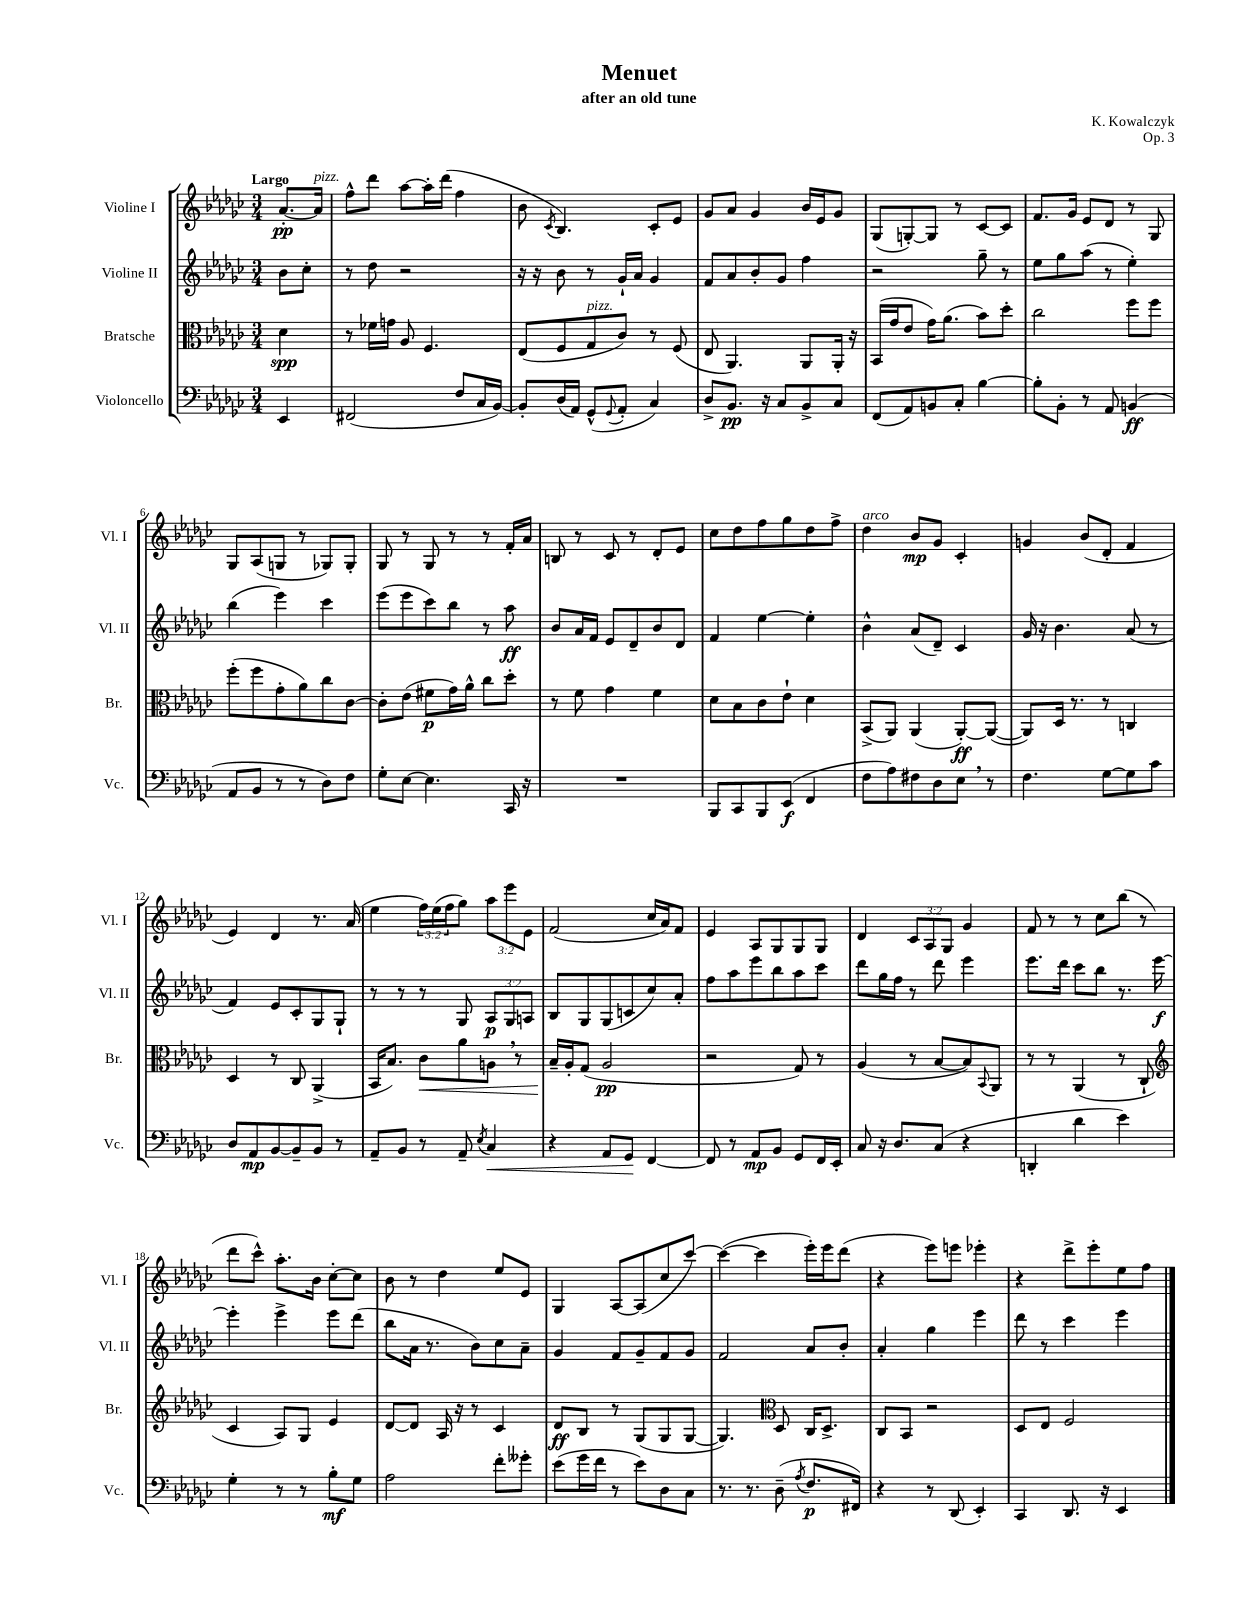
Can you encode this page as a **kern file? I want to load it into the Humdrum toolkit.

**kern	**kern	**kern	**kern
*staff4	*staff3	*staff2	*staff1
*clefF4	*clefC3	*clefG2	*clefG2
*k[b-e-a-d-g-c-]	*k[b-e-a-d-g-c-]	*k[b-e-a-d-g-c-]	*k[b-e-a-d-g-c-]
*M3/4	*M3/4	*M3/4	*M3/4
4EE-/	4d-\	8b-\L	[8.a-'/L
.	.	8cc-'\J	.
.	.	.	16a-/]Jk
=	=	=	=
(2FF#/	8r	8r	8ff^^\L
.	16f-\LL	8dd-\	8ddd-\J
.	16g\JJ	.	.
.	8A-/	2r	[8aa-\L
.	4.F/	.	16aa-'\]L
.	.	.	(16ddd-\JJ
8F/L	.	.	4ff\
16C-/L	.	.	.
[16BB-/JJ)	.	.	.
=	=	=	=
8BB-'/]L	(8E-/L	16r	8b-\
.	.	16r	.
.	.	.	8qc-/
(16D-/L	8F/	8b-\	4.B-/)
16AA-/JJ)	.	.	.
(8GG-^^/L	8G-/	8r	.
8qqGG-/	.	.	.
8AA-'/J	8c-/J)	16g-`/LL	.
.	.	16a-/JJ	.
4C-/)	8r	4g-/	8c-'/L
.	(8F/	.	8e-/J
=	=	=	=
8D-^/L	8E-/	8f/L	8g-/L
8.BB-/J	4.AA-/)	8a-/	8a-/J
.	.	8b-'/	4g-/
16r	.	.	.
8C-/L	.	8g-/J	.
8BB-^/	8AA-/L	4ff\	16b-/LL
.	.	.	16e-/J
8C-/J	16AA-'/Jk	.	8g-/J
.	16r	.	.
=	=	=	=
(8FF/L	(16BB-/LL	2r	(8G-/L
.	16g-/J	.	.
8AA-/)	8e-/J	.	[8G'/)
8BB/	16g-\LK)	.	8G/]J
.	(8.a-\J	.	.
8C-'/J	.	.	8r
[4B-\	8b-\L)	8gg-~\	[8c-/L
.	8dd-'\J	8r	8c-/]J
=	=	=	=
8B-'\]L	2cc-\	8ee-\L	8.f/L
8BB-'\J	.	8gg-\	.
.	.	.	16g-/Jk
8r	.	(8aa-\J	8e-/L
8AA-/	.	8r	8d-/J
(4BB/	8ff\L	4ee-'\)	8r
.	8ff\J	.	8G-/
=	=	=	=
8AA-/L	(8ff'\L	(4bb-\	8G-/L
8BB-/J	8ff\	.	(8A-/
8r	8g-'\	4eee-\)	8G/J
8r	8a-\)	.	8r
8D-\L)	8cc-\	4ccc-\	8G-/L)
8F\J	[8c-\J	.	8G-'/J
=	=	=	=
8G-'\L	8c-'\]L	(8eee-\L	8G-/
[8E-\J	(8e-\J	8eee-\	8r
4.E-\]	8f#\L	8ccc-\)	8G-/
.	16g-\L)	8bb-\J	8r
.	16a-^^\JJ	.	.
.	8cc-\L	8r	8r
16CC-/	8dd-'\J	8aa-\	16f'/LL
16r	.	.	16a-/JJ
=	=	=	=
2.r	8r	8b-/L	8B/
.	8f\	16a-/L	8r
.	.	16f/JJ	.
.	4g-\	8e-/L	8c-/
.	.	8d-~/	8r
.	4f\	8b-/	8d-'/L
.	.	8d-/J	8e-/J
=	=	=	=
8BBB-/L	8d-\L	4f/	8cc-\L
8CC-/	8B-\	.	8dd-\
8BBB-/	8c-\	[4ee-\	8ff\
(8EE-/J	8e-`\J	.	8gg-\
4FF/	4d-\	4ee-'\]	8dd-\
.	.	.	8ff^\J
=	=	=	=
8F\L	(8BB-^/L	4b-^^\	4dd-\
8A-\)	8AA-/J)	.	.
8F#\	(4AA-/	(8a-/L	8b-/L
8D-\	.	8d-~/J)	8g-/J
8E-\J	[8AA-'/L)	4c-/	4c-'/
8r	(8AA-/_J	.	.
=	=	=	=
4.F\	8AA-/]L)	16g-/	4g/
.	.	16r	.
.	16D-/Jk	4.b-\	.
.	8.r	.	.
.	.	.	(8b-/L
[8G-\L	8r	.	8d-'/J
8G-\]	4C/	(8a-/	4f/
8c-\J	.	8r	.
=	=	=	=
8D-/L	4D-/	4f/)	4e-/)
8AA-/	.	.	.
[8BB-/	8r	8e-/L	4d-/
8BB-~/]	8C-/	8c-'/	.
8BB-/J	(4AA-^/	8G-/	8.r
8r	.	8G-`/J	.
.	.	.	(16a-/
=	=	=	=
8AA-~/L	16BB-/LK	8r	4ee-\
.	8.B-/J)	.	.
8BB-/J	.	8r	.
8r	8c-\L	8r	24ff\LL)
.	.	.	(24ee-\
.	.	.	24ff\J
8AA-~/	8a-\	8G-/	8gg-\J)
8qE-/	.	.	.
4C-/	8A\J	12A-/L	12aa-\L
.	.	12G-/	12eee-\
.	8r	.	.
.	.	12A/J	12e-\J
=	=	=	=
4r	16B-~/LL	8B-/L	(2f/
.	16A-'/J	.	.
.	(8G-/J	8G-/	.
8AA-/L	2A-/	(8G-/	.
8GG-/J	.	8c/	.
[4FF/	.	8cc-/)	16cc-/LL
.	.	.	16a-/J)
.	.	8a-'/J	8f/J
=	=	=	=
8FF/]	2r	8ff\L	4e-/
8r	.	8aa-\	.
8AA-/L	.	8eee-\	8A-/L
8BB-/J	.	8bb-\	8G-/
8GG-/L	8G-/)	8aa-\	8G-/
16FF/L	8r	8ccc-\J	8G-/J
16EE-'/JJ	.	.	.
=	=	=	=
8C-/	(4A-/	8ddd-\L	4d-/
16r	.	16gg-\L	.
8.D-/L	.	16ff\JJ	.
.	8r	8r	12c-/L
.	.	.	12A-/
(8C-/J	[8B-/L	8ddd-\	.
.	.	.	12G-/J
4r	8B-/])	4eee-\	4g-/
.	8qqBB-/	.	.
.	8AA-/J	.	.
=	=	=	=
4DD'/	8r	8.eee-\L	8f/
.	8r	.	8r
.	.	16ddd-\Jk	.
4d-\	(4AA-/	8ccc-\L	8r
.	.	8bb-\J	8cc-\L
4e-\)	8r	8.r	(8bb-\J
.	8C-`/	.	8r
.	.	[16eee-\	.
=	=	=	=
*	*clefG2	*	*
4G-'\	4c-/	4eee-'\]	8ddd-\L
.	.	.	8ccc-^^\J)
8r	8A-/L)	4eee-^\	8.aa-'\L
8r	8G-/J	.	.
.	.	.	16b-\Jk
8B-'\L	4e-/	8eee-\L	[8cc-'\L
8G-\J	.	(8ddd-\J	8cc-\]J
=	=	=	=
2A-\	[8d-/L	8bb-\L	8b-\
.	8d-/]J	16a-\Jk	8r
.	.	8.r	.
.	16A-/	.	4dd-\
.	16r	.	.
.	8r	8b-\L)	.
8f'\L	4c-/	8cc-\	8ee-/L
8g--'\J	.	8a-~\J	8e-/J
=	=	=	=
(8e-\L	8d-/L	4g-/	4G-/
16g-\L	8B-/J	.	.
16f\JJ	.	.	.
8r	8r	8f/L	[8A-/L
8e-\L)	(8G-/L	8g-~/	(8A-/]
8D-\	8G-/	8f/	8cc-/
8C-\J	[8G-/J	8g-/J	[8ccc-/J)
=	=	=	=
8.r	4.G-/])	2f/	(4ccc-\_
8.r	.	.	.
.	.	.	4ccc-\]
*	*clefC3	*	*
(8D-~\	8D-/	.	.
8qA-/	.	.	.
8.F/L	16C-/LK	8a-/L	16eee-'\LL)
.	8.D-^/J	.	16eee-\J
.	.	8b-'/J	(8ddd-\J
16FF#/Jk)	.	.	.
=	=	=	=
4r	8C-/L	4a-'/	4r
.	8BB-/J	.	.
8r	2r	4gg-\	8eee-\L)
(8DD-/	.	.	8eee\J
4EE-'/)	.	4eee-\	4eee-'\
=	=	=	=
4CC-/	8D-/L	8ddd-\	4r
.	8E-/J	8r	.
8.DD-/	2F/	4ccc-\	8ddd-^\L
.	.	.	8eee-'\
16r	.	.	.
4EE-/	.	4eee-\	8ee-\
.	.	.	8ff\J
==	==	==	==
*-	*-	*-	*-
